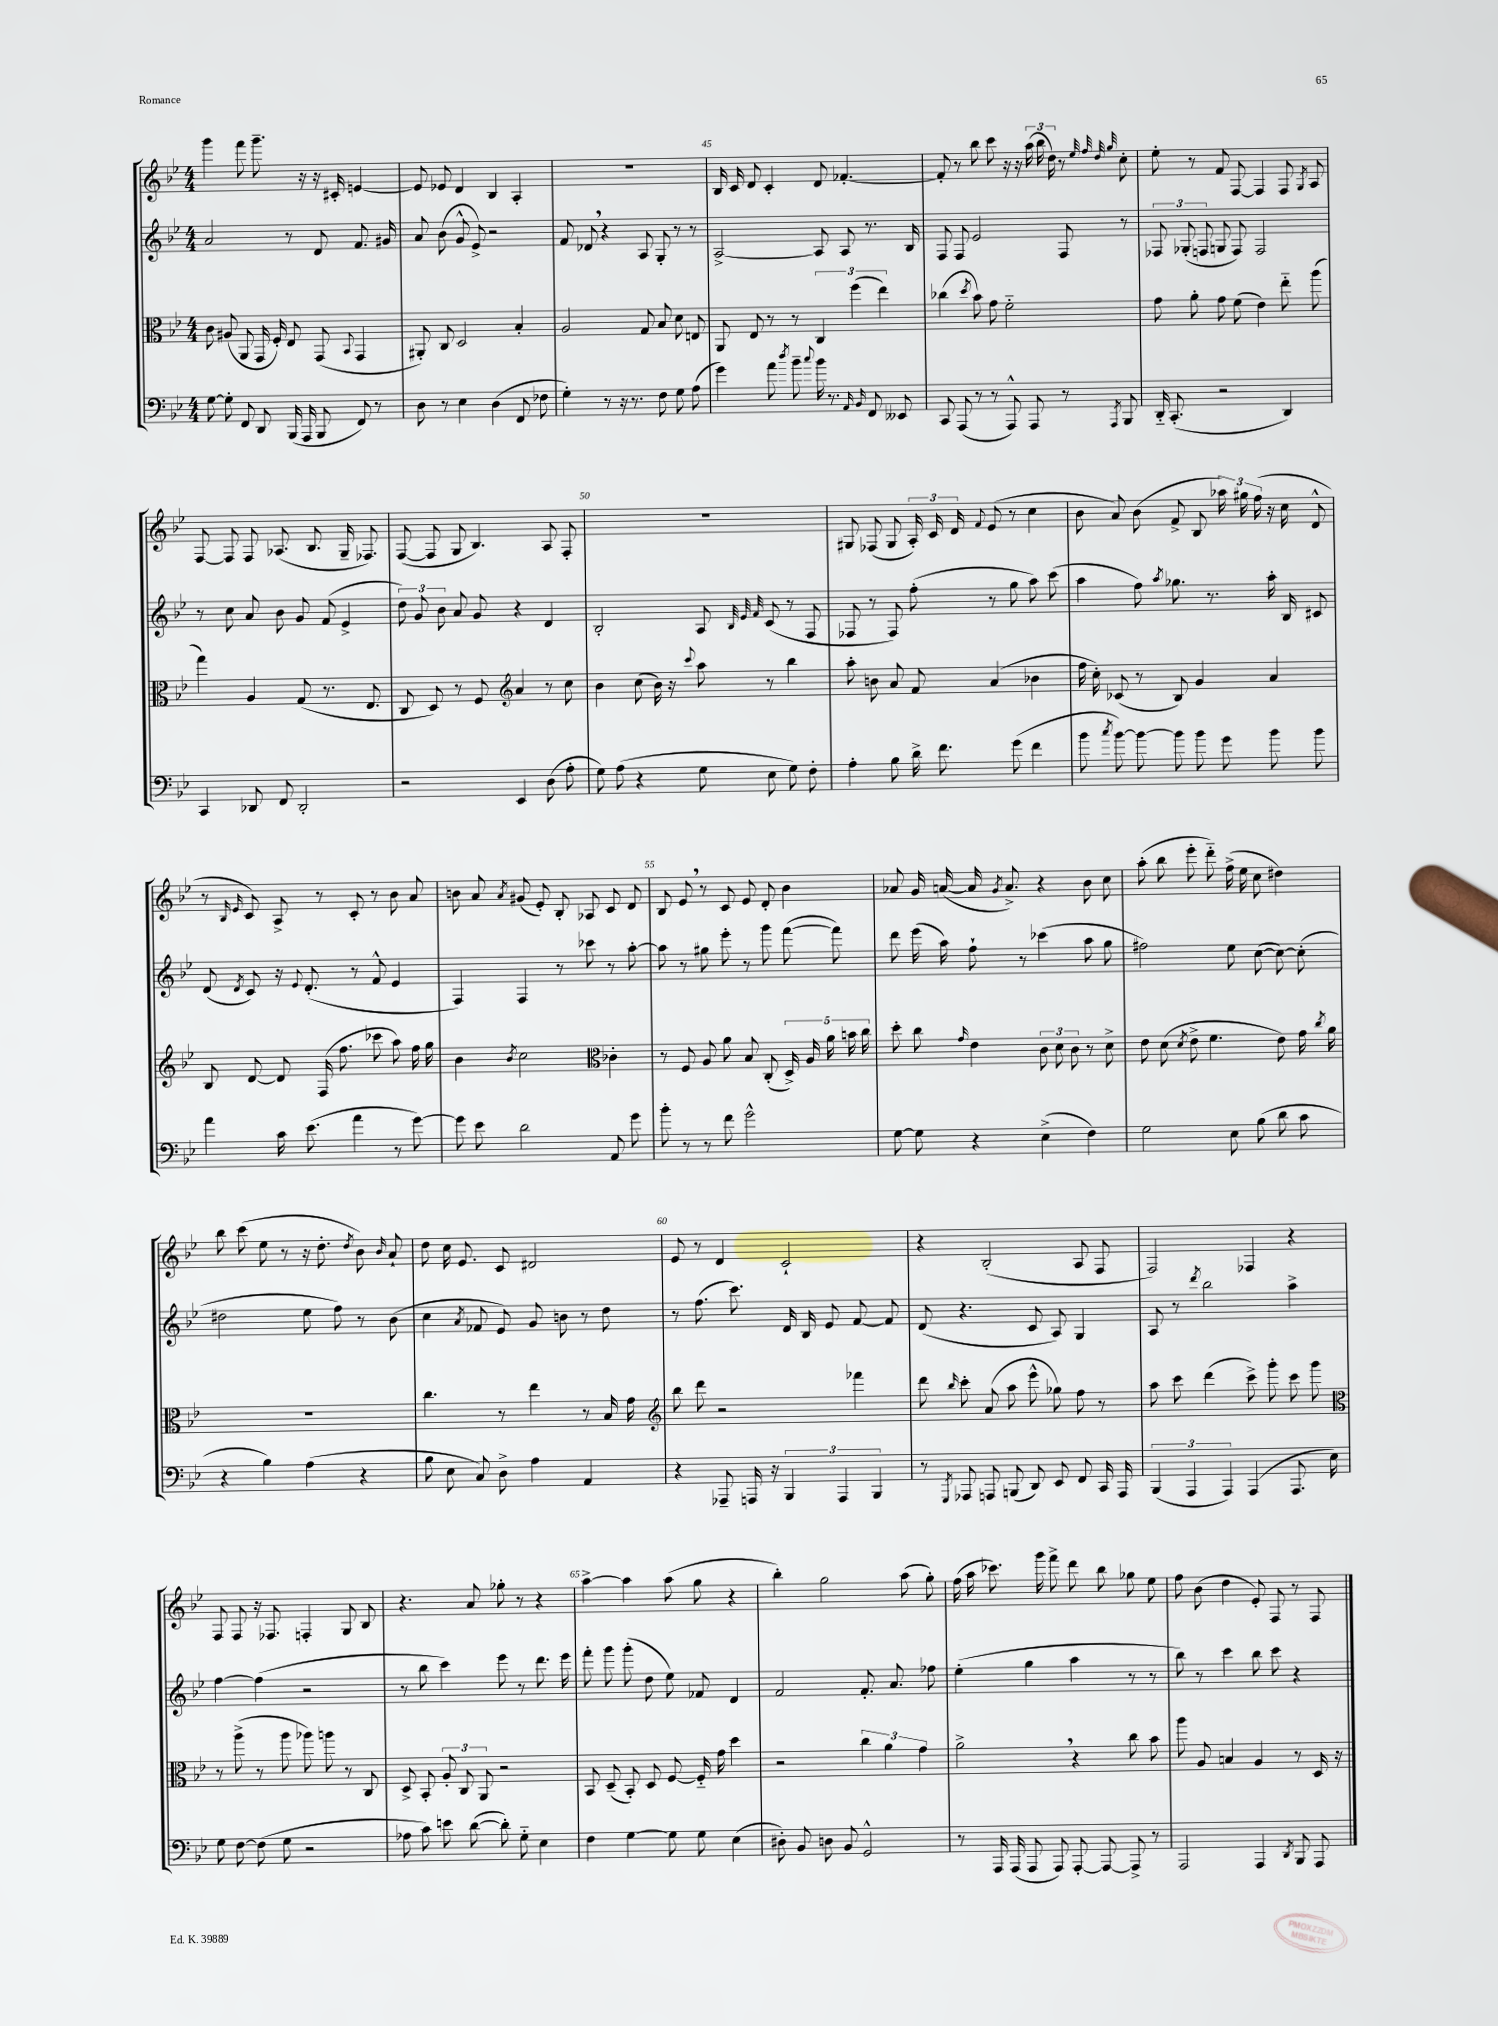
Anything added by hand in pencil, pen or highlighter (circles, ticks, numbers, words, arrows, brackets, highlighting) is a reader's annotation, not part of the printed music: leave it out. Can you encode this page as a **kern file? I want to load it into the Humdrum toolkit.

**kern	**kern	**kern	**kern
*part4	*part3	*part2	*part1
*staff4	*staff3	*staff2	*staff1
*clefF4	*clefC3	*clefG2	*clefG2
*k[b-e-]	*k[b-e-]	*k[b-e-]	*k[b-e-]
*M4/4	*M4/4	*M4/4	*M4/4
=42	=42	=42	=42
[8G\	8c\	2a/	4ggg\
8G'\]	(8A#X/	.	.
8FF/	8AA/	.	8fff\
8DD/	16GG/	.	8.ggg~\
.	16F'/)	.	.
(16BBB-/	8E-/	8r	.
16AAA/	.	.	16r
8BBB-/	(8GG/	8d/	16r
.	.	.	16c#X'/
.	8qqBB-/	.	.
8FF/)	4GG/	8.f/	[4en/
8r	.	.	.
.	.	16g#X/	.
=43	=43	=43	=43
8D\	8AA#X'/)	8a/	8e/]
8r	8C/	(8b-\	8e-X/
4E-\	2D/	8g^^/	4d/
.	.	8e-^/)	.
(4D\	.	2r	4B-/
8FF/	4B-'/	.	4A'/
8F-X\	.	.	.
=44	=44	=44	=44
4G'\)	2A/	8f/	1r
.	.	8d-X,/	.
8r	.	4r	.
16r	.	.	.
8.r	.	.	.
.	8G/	8A/	.
8F\	8B-/	8G'/	.
8G\	8d\	8r	.
(8A\	8En/	8r	.
=45	=45	=45	=45
4g\)	8AA/	[2A^/	16B-/
.	.	.	16c/
.	8E-/	.	8d/
8a\	8r	.	4c'/
8qdd/	.	.	.
8b-~\	8r	.	.
8qqcc/	.	.	.
16b-\	6C/	8A/]	8d/
8.r	.	.	.
.	.	8A/	[4.f-X'/
.	(6ff\	.	.
16qqAA/	.	.	.
16qqBB-/	.	.	.
8FF/	.	8.r	.
.	6ee-\)	.	.
8EE--X/	.	.	.
.	.	16B-/	.
=46	=46	=46	=46
8CC/	(4cc-X\	8F/	8f-'/]
(8AAA/	.	8F/	8r
.	8qdd/	.	.
8r	8b-\)	2e-/	8bb-\
8r	8g\	.	8ccc\
8AAA^^/)	2f\	.	16r
.	.	.	16r
8AAA/	.	.	(24aa\
.	.	.	24bb-\
.	.	.	24dd\)
8r	.	8F/	8r
.	.	.	32qqee-/
.	.	.	32qqff/
.	.	.	32qqdd/
8qAAA/	.	.	32qqgg/
8BBB-/	.	8r	8cc'\
=47	=47	=47	=47
16DD/	8g\	12F-X/	8ee-'\
(8.CC'/	.	.	.
.	.	(12G-X'/	.
.	8a'\	.	8r
.	.	12Fn/	.
2r	8g\	8Gn/	8f/
.	(8f\	8F/)	[8F/
.	4e-\)	2F/	4F/]
4DD/)	8ee-\	.	8F/
.	.	.	8qG/
.	(8aa\	.	8A/
!!LO:LB:g=z
=48	=48	=48	=48
4CC/	4gg\)	8r	[8F/
.	.	8cc\	8F/]
8DD-X/	4A/	8a/	8F/
8FF/	.	8b-\	(8.A-X/
2DD-'/	(8G/	8g/	.
.	.	.	8.B-/
.	8.r	(8f/	.
.	.	4e-^/	16G~/
.	8.E-/	.	8.F-X/)
=49	=49	=49	=49
2r	8C/	12dd\)	([8F/
.	.	12g/	.
.	8D/)	.	8F/]
.	.	12b-\	.
.	8r	8a/	8G/
.	8F/	8g/	4.B-/)
*	*clefG2	*	*
4EE-/	4a/	4r	.
(8D\	8r	4d/	8A/
8A'\	8cc\	.	8F'/
=50	=50	=50	=50
8G\)	4b-\	2B-'/	1r
(8A\	.	.	.
4r	(8cc\	.	.
.	16b-\)	.	.
.	16r	.	.
.	8qqccc/	.	.
8G\	8aa\	8A/	.
.	.	32qqB-/	.
.	.	32qqe-/	.
.	.	32qqf/	.
8E-\	8r	(8c/	.
8G\)	4bb-\	8r	.
8F'\	.	8F/	.
=51	=51	=51	=51
4A'\	8aa'\	8F-X/	8G#X/
.	8bn\	8r	(8F-X/
8B-\	8a/	8F-/)	8G#/
16d^\	8f/	(8ff'\	24A'/)
.	.	.	24c/
8.f\	.	.	.
.	.	.	24d/
.	.	.	8qqf/
.	(4a/	8r	(8e-/
(8g\	.	8gg\	8r
4f\	4b-X\	8aa\)	4cc\
.	.	(8ccc\	.
=52	=52	=52	=52
8b-\	16ff\	4aa\	8b-\
.	16cc'\)	.	.
8qcc/	.	.	.
[8b-\)	(8c-X/	.	8a/)
8b-\_	8r	8ff\)	(8b-\
.	.	8qaa/	.
8b-\]	8B-/)	8.gg-X\	8f^/
8b-\	4g/	.	8B-/
.	.	8.r	.
8g\	.	.	24aa-X\)
.	.	.	24gg#X\
.	.	.	(24ff\
8b-\	4a/	16aa'\	16r
.	.	16B-/	16cc\
8b-\	.	8c#X/	8d^^/
!!LO:LB:g=z
=53	=53	=53	=53
4a\	8B-/	(8d/	8r
.	.	.	16qqB-/
.	.	8qd/	16qqe-/
.	[8d/	8c/)	8c/)
16c\	8d/]	16r	8A^/
.	.	8qqe-/	.
(8.e-\	.	(8.d'/	.
.	(16F/	.	8r
.	8.ff\	.	.
4a\	.	8r	8c'/
.	8ccc-X\	8f^^/	8r
8r	8aa\)	4e-/	8b-\
[8g\)	16ff\	.	8a/
.	16gg\	.	.
=54	=54	=54	=54
8g\]	4b-\	4F/)	8bn\
8e-\	.	.	8a/
.	8qb-/	.	8qa/
2d\	2cc\	4F/	(8g#X/
.	.	.	8e-'/)
.	.	8r	8B-'/
.	.	8ccc-X\	8A-X/
*	*clefC3	*	*
8AA/	4c-X'\	8r	8c/
8g\	.	[8aa'\	8d/
=55	=55	=55	=55
8b-'\	8r	8aa\]	8B-/
8r	8F/	8r	8e-,/
8r	8A/	8gg#X\	8r
8f\	8a\	8eee-'\	8c/
2g^^\	8B-/	8r	8e-/
.	(8C'/	8ggg\	8d'/
.	20D^/)	([8fff\	4b-\
.	20A/	.	.
.	20a\	.	.
.	.	8fff\])	.
.	20bn\	.	.
.	20cc\	.	.
=56	=56	=56	=56
[8G\	8dd'\	8ddd\	8a-X/
8G\]	8cc\	(16eee-\	16g/
.	.	16aa\)	([16an/
.	16qqg/	.	.
4r	4e-\	8ff`\	16a/]
.	.	.	8qg/
.	.	.	8.a^/)
.	.	8r	.
(4E-^\	12c\	(4ccc-X\	4r
.	12d\	.	.
.	12c\	.	.
4F\)	8r	8aa\	8b-\
.	8d^\	8gg\	8cc\
=57	=57	=57	=57
2G\	8e-\	2ff#X\)	(8aa'\
.	(8d\	.	8bb-\
.	8qd/	.	.
.	8e-^\	.	8eee-'\
.	4.f\	.	8ddd\)
8E-\	.	8ee-\	(16ff^\
.	.	.	16ee-\
(8B-\	.	([8cc\	8cc\
8d\	8e-\)	8cc\_)	4dd#X\)
8c\	16g\	(8cc'\]	.
.	8qcc/	.	.
.	16a\	.	.
!!LO:LB:g=z
=58	=58	=58	=58
4r	1r	2dd#X\	8bb-\
.	.	.	(8ccc\
4B-\)	.	.	8ee-\
.	.	.	8r
(4A\	.	8ee-\	16r
.	.	.	8.dd'\
.	.	8ff\)	.
.	.	.	8qdd/
4r	.	8r	8b-\)
.	.	.	16qqb-/
.	.	(8b-\	8a`/
=59	=59	=59	=59
8B-\	4.cc\	4cc\	8dd\
8E-\	.	.	16cc\
.	.	.	8.e-/
.	.	8qa/	.
8C/)	.	8f-X/	.
8D^\	8r	8e-/)	8c/
4A\	4ee-\	8g/	2d#X/
.	.	8bn\	.
4AA/	8r	8r	.
.	16B-/	8dd\	.
.	16g\	.	.
=60	=60	=60	=60
*	*clefG2	*	*
4r	8bb-\	8r	8e-/
.	8ddd\	(8.ff\	8r
8AAA-X~/	2r	.	4d/
.	.	8.ccc\)	.
16AAAn/	.	.	.
16r	.	.	.
6BBB-/	.	16d/	2c`/
.	.	16B-/	.
.	.	8e-/	.
6AAA/	.	.	.
.	4fff-X\	[8f/	.
6BBB-/	.	.	.
.	.	8f/]	.
=61	=61	=61	=61
8r	8ddd\	(8d/	4r
8qGGG/	16qqbb-/	.	.
8AAA-X/	8ccc'\	4.r	.
8AAAn/	(8a/	.	(2B-'/
(8BBBn/	8aa\	.	.
8DD/)	8eee-^^\	8c/	.
8EE-/	8gg-X\)	8A/)	.
8FF/	8ff\	4G/	8A/
16CC/	8r	.	8F/
16AAA/	.	.	.
=62	=62	=62	=62
(6BBB-/	8aa\	8A/	2F/)
.	8ccc\	8r	.
6AAA/	.	.	.
.	.	8qddd/	.
.	(4ddd\	2bb-\	.
6AAA/)	.	.	.
(4AAA/	8ccc^\)	.	4F-X/
.	8ggg'\	.	.
8.AAA/	8ccc\	4aa^\	4r
.	8ggg\	.	.
16E-\)	.	.	.
!!LO:LB:g=z
=63	=63	=63	=63
*	*clefC3	*	*
8G\	8r	[4ff\	8F/
[8F\	(8aa^\	.	8F/
(8F\]	8r	(4ff\]	16r
.	.	.	8.F-X/
8G\	8aa\	.	.
2r	8aa-X\)	2r	4Fn'/
.	8aan\	.	.
.	8r	.	8G/
.	8C/	.	8B-/
=64	=64	=64	=64
8A-X\	8D^/	8r	4.r
8c\)	8BB-'/	8bb-\	.
8en\	12A'/	4ccc\)	.
.	12C/	.	.
([8d\	.	.	8a/
.	12AA/	.	.
8d'\])	2r	8eee-\	8gg-X'\
8G\	.	8r	8r
4E-\	.	8.ddd\	4r
.	.	16eee-\	.
=65	=65	=65	=65
4F\	8BB-/	8fff'\	[4aa^\
.	(8D~/	8ggg\	.
[4G\	8BB-'/)	(8ggg'\	4aa\]
.	8D/	8dd\	.
8G\]	[8F/	8ee-\)	(8aa\
8G\	16F/]	8f-X/	8gg\
.	16g\	.	.
(4E-\	4dd\	4d/	4r
=66	=66	=66	=66
8D#X'\)	2r	2f/	4bb-'\)
8BB-/	.	.	.
8Dn\	.	.	2gg\
8BB-/	.	.	.
2GG^^/	6cc\	8.f'/	.
.	6a\	.	.
.	.	8.a/	.
.	.	.	(8aa\
.	6g\	.	.
.	.	8ff-X\	8gg'\)
=67	=67	=67	=67
8r	2a^,\	(4ee-'\	(16ff\
.	.	.	16aa\
16AAA/	.	.	8.ccc-X\)
(16AAA/	.	.	.
8AAA/	.	4gg\	.
.	.	.	16ggg\
8AAA/)	.	.	8fff^\
[8AAA'/	4r	4aa\	8ddd\
8AAA/_	.	.	8bb-\
8AAA^/]	8cc\	8r	8gg-X\
8r	8b-\	8r	8ee-\
=68	=68	=68	=68
2AAA/	8aa\	8bb-\)	8ff\
.	8A/	8r	(8b-\
.	4Bn/	4ccc\	4dd\
4AAA/	4A/	8bb-\	8e-'/)
.	.	8ccc\	8F/
8qDD/	.	.	.
8BBB-/	8r	4r	8r
8AAA/	16D/	.	8F/
.	16r	.	.
==	==	==	==
*-	*-	*-	*-
